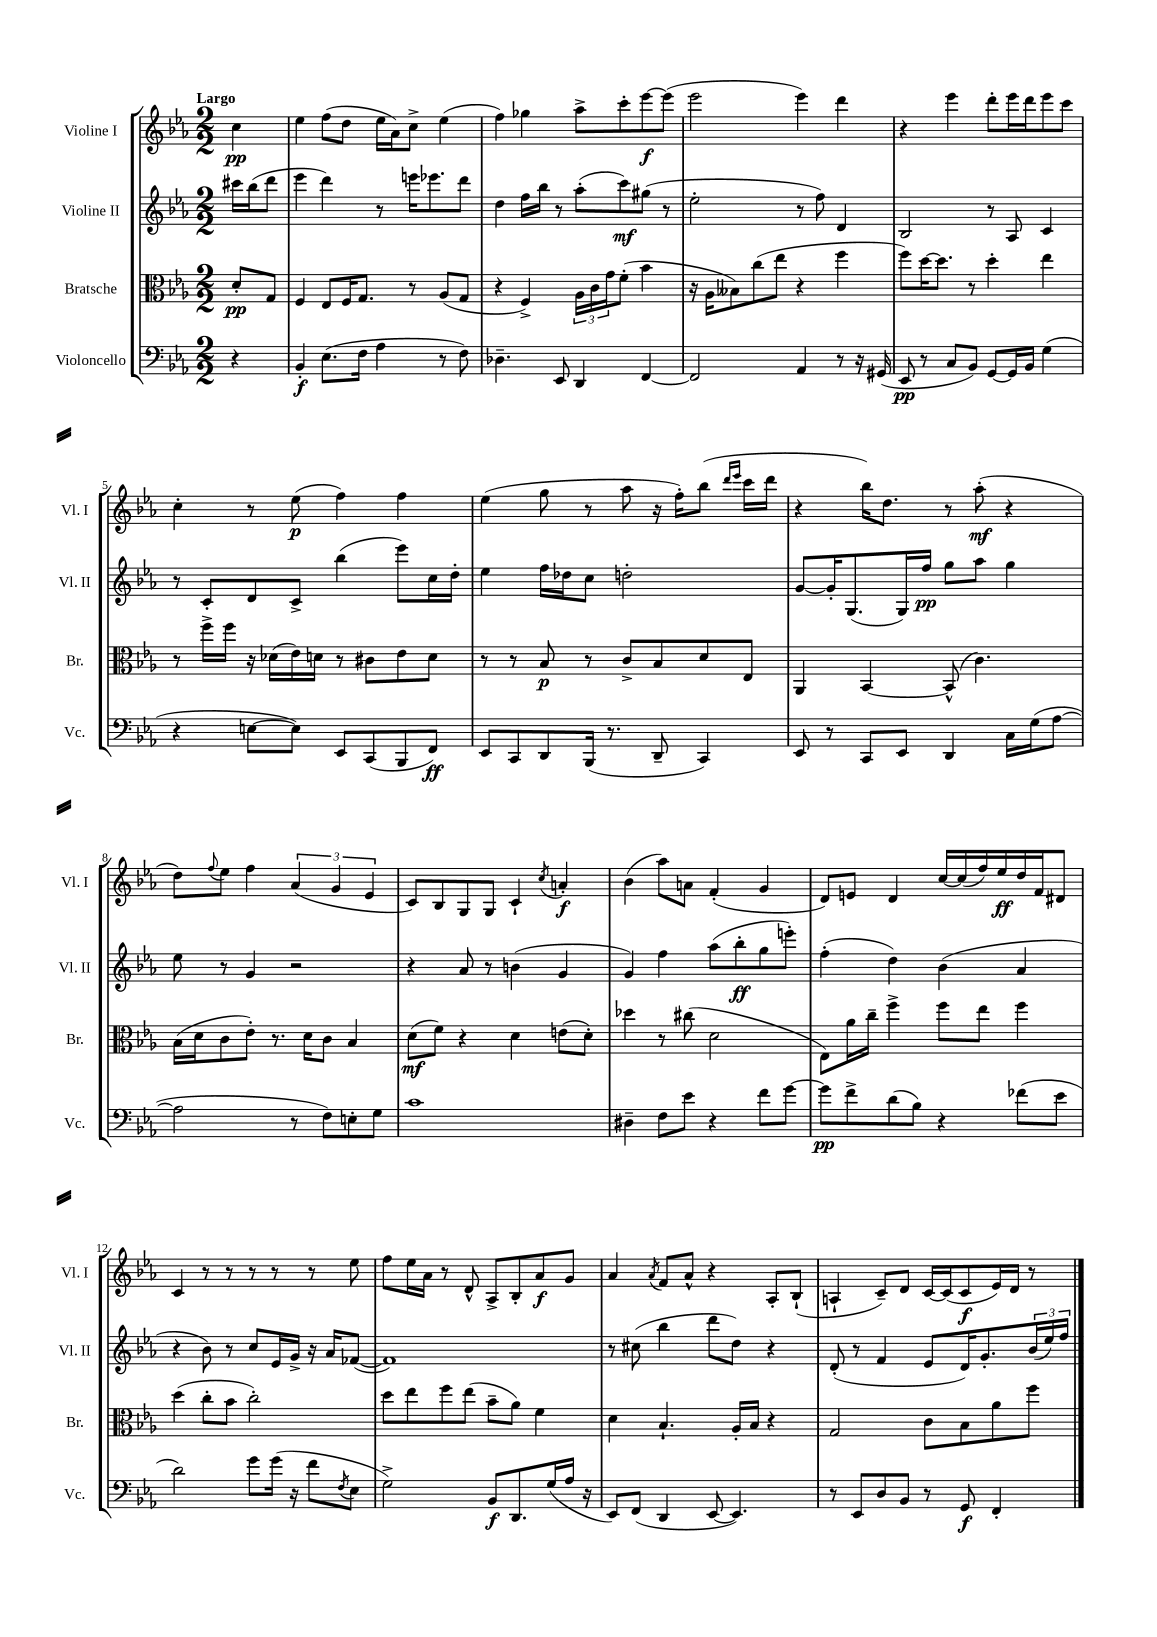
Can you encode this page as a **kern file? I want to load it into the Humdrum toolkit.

**kern	**kern	**kern	**kern
*staff4	*staff3	*staff2	*staff1
*clefF4	*clefC3	*clefG2	*clefG2
*k[b-e-a-]	*k[b-e-a-]	*k[b-e-a-]	*k[b-e-a-]
*M2/2	*M2/2	*M2/2	*M2/2
4r	8d'	16ccc#	4cc
.	.	(16bb-	.
.	8G	8ddd	.
=	=	=	=
4BB-'	4F	4eee-	4ee-
(8.E-	8E-	4ddd)	(8ff
.	16F	.	8dd
16F	8.G	.	.
4A-	.	8r	16ee-
.	.	.	16a-)
.	8r	16eee	8cc^
.	.	8.eee-	.
8r	(8A-	.	(4ee-
8F)	8G	8ddd	.
=	=	=	=
4.D-~	4r	4dd	4ff)
.	4F^)	16ff	4gg-
.	.	16bb-	.
8EE-	.	8r	.
4DD	24A-	(8aa-'	8aa-^
.	24c	.	.
.	24g	.	.
.	(8f'	8ccc)	8ccc'
[4FF	4b-	(8gg#	[8eee-
.	.	8r	(8eee-]
=	=	=	=
2FF]	16r	2ee-'	2eee-
.	16A-	.	.
.	8B--)	.	.
.	(8cc	.	.
.	8ee-	.	.
4AA-	4r	8r	4eee-)
.	.	8ff)	.
8r	4ff	4d	4ddd
16r	.	.	.
(16GG#	.	.	.
=	=	=	=
8EE-	8ff)	2B-	4r
8r	[16dd	.	.
.	8.dd]	.	.
8C	.	.	4eee-
8BB-)	8r	.	.
[8GG	4dd'	8r	8ddd'
16GG]	.	8A-	16eee-
16BB-	.	.	16ddd
(4G	4ee-	4c	8eee-
.	.	.	8ccc
=	=	=	=
4r	8r	8r	4cc'
.	16ff^	8c'	.
.	16ff	.	.
[8E	16r	8d	8r
.	(16d-	.	.
8E])	16e-)	8c^	(8ee-
.	16d	.	.
8EE-	8r	(4bb-	4ff)
(8CC	8c#	.	.
8BBB-	8e-	8eee-)	4ff
8FF)	8d	16cc	.
.	.	16dd'	.
=	=	=	=
8EE-	8r	4ee-	(4ee-
8CC	8r	.	.
8DD	8B-	16ff	8gg
.	.	16dd-	.
(16BBB-	8r	8cc	8r
8.r	.	.	.
.	8c^	2dd'	8aa-
8DD~	8B-	.	16r
.	.	.	16ff')
4CC)	8d	.	(8bb-
.	.	.	16qqddd
.	.	.	16qqeee-
.	8E-	.	16ccc
.	.	.	16ddd
=	=	=	=
8EE-	4AA-	[8g	4r
8r	.	16g']	.
.	.	(8.G	.
8CC	[4BB-	.	16bb-)
.	.	.	8.dd
8EE-	.	16G)	.
.	.	16ff	.
4DD	(8BB-^^]	8gg	8r
.	4.c)	8aa-	(8aa-'
16C	.	4gg	4r
(16G	.	.	.
[8A-	.	.	.
=	=	=	=
2A-]	(16B-	8ee-	8dd)
.	16d	.	.
.	.	.	8qqff
.	8c	8r	8ee-
.	8e-')	4g	4ff
.	8.r	.	.
8r	.	2r	(6a-
.	16d	.	.
8F)	8c	.	.
.	.	.	6g
8E'	4B-	.	.
.	.	.	6e-
8G	.	.	.
=	=	=	=
1c	(8d	4r	8c)
.	8f)	.	8B-
.	4r	8a-	8G
.	.	8r	8G
.	4d	(4b	4c`
.	.	.	8qcc
.	(8e	4g	4a'
.	8d')	.	.
=	=	=	=
4D#~	4dd-	4g)	(4b-
8F	8r	4ff	8aa-)
8e-	(8cc#	.	8a
4r	2d	(8aa-	(4f'
.	.	8bb-'	.
8f	.	8gg	4g
[8g	.	8eee')	.
=	=	=	=
8g]	8E-)	(4ff'	8d)
8f^	16a-	.	8e
.	16cc~	.	.
(8d	4ff^	4dd)	4d
8B-)	.	.	.
4r	8ff	(4b-	[16cc
.	.	.	(16cc]
.	8ee-	.	16ff)
.	.	.	16ee-
(8f-	4ff	4a-	16dd
.	.	.	16f
8e-	.	.	8d#
=	=	=	=
2d)	(4dd	4r	4c
.	8cc'	8b-)	8r
.	8b-	8r	8r
8g	2cc')	8cc	8r
(16g	.	16e-	8r
16r	.	16g^	.
8f	.	16r	8r
.	.	16a-	.
8qF	.	.	.
8E-	.	([8f-	8ee-
=	=	=	=
2G^)	8dd	1f-])	8ff
.	8ee-	.	16ee-
.	.	.	16a-
.	8ff	.	8r
.	(8ee-	.	8d^^
8BB-	8b-~	.	8A-^
8.DD	8a-)	.	8B-'
.	4f	.	8a-
(16G	.	.	.
16A-	.	.	8g
16r	.	.	.
=	=	=	=
8EE-)	4d	8r	4a-
(8FF	.	(8cc#	.
.	.	.	8qa-
4DD	4.B-`	4bb-	8f
.	.	.	8a-^^
[8EE-	.	8ddd	4r
4.EE-])	16A-'	8dd)	.
.	16B-	.	.
.	4r	4r	8A-'
.	.	.	(8B-`
=	=	=	=
8r	2G	(8d'	4A`
8EE-	.	8r	.
8D	.	4f	8c~)
8BB-	.	.	8d
8r	8c	8e-	[16c
.	.	.	(16c]
8GG	8B-	16d)	8c
.	.	8.g'	.
4FF'	8a-	.	16e-)
.	.	.	16d
.	8ff	(24b-	8r
.	.	24ee-)	.
.	.	24ff	.
==	==	==	==
*-	*-	*-	*-
